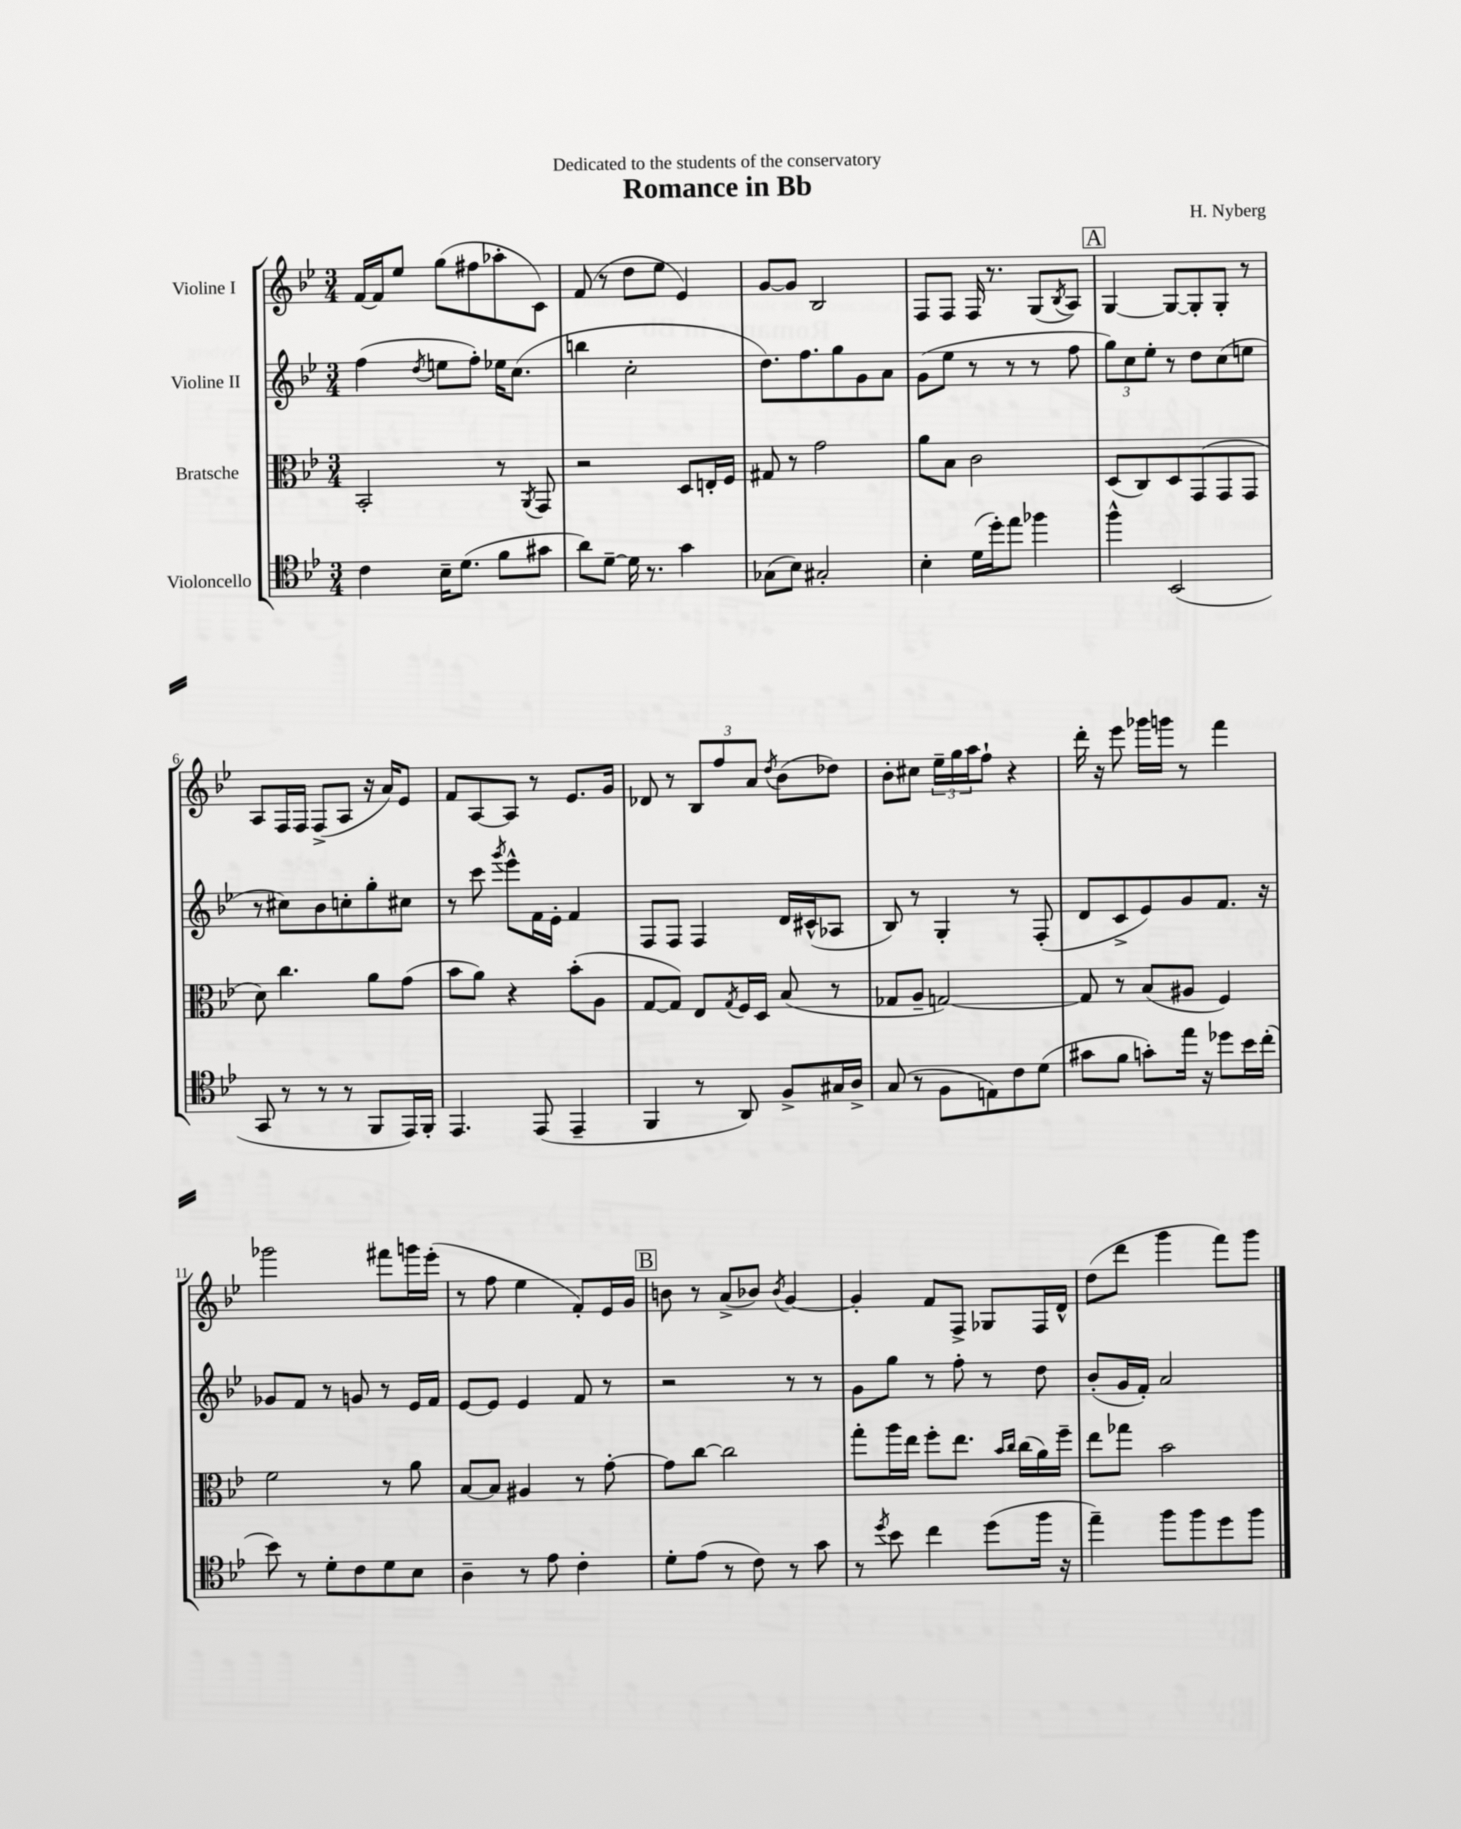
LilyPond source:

\header { title = "Romance in Bb" composer = "H. Nyberg" dedication = "Dedicated to the students of the conservatory" }
<<
\new StaffGroup <<
\new Staff = "s0" \with { instrumentName = "Violine I" } {
    \clef treble \key bes \major \numericTimeSignature \time 3/4
    f'16~ f'16 ees''8 g''8( fis''8 aes''8-. c'8) |
    f'8( r8 d''8 ees''8 ees'4) |
    g'8~ g'8 bes2 |
    f8 f8 f16 r8. g8( \acciaccatura { bes8 } a8) |
    \mark \markup { \box "A" } g4~ g8~ g8-. g8-. r8 |
    a8 f16 f16 f8->( a8 r16 a'16) ees'8 |
    f'8 a8~ a8 r8 ees'8. g'16 |
    des'8 r8 \tuplet 3/2 { bes8 f''8 a'8 } \acciaccatura { d''8 } bes'8( des''8) |
    bes'8-. cis''8 \tuplet 3/2 { ees''16-- g''16 a''16 } f''8-! r4 |
    d'''16-. r16 ees'''8 ges'''16 g'''16 r8 f'''4 |
    ges'''2 fis'''8 g'''16 ees'''16-.( |
    r8 f''8 ees''4 f'8-.) ees'16 g'16 |
    \mark \markup { \box "B" } b'8 r8 a'8->( bes'8) \acciaccatura { bes'8 } g'4~ |
    g'4-. f'8 f8-> ges8 f16 d'16-^ |
    d''8( d'''8 g'''4 f'''8) g'''8 \bar "|." |
}
\new Staff = "s1" \with { instrumentName = "Violine II" } {
    \clef treble \key bes \major \numericTimeSignature \time 3/4
    f''4( \acciaccatura { d''8 } e''8 f''8-.) ees''16 c''8.( |
    b''4 c''2-. |
    d''8.) f''8. g''8 g'8 a'8 |
    g'8( ees''8 r8 r8 r8 f''8 |
    \mark \markup { \box "A" } \tuplet 3/2 { g''8) c''8 ees''8-. } r8 d''8 c''8( e''8 |
    r8 cis''8) bes'8 c''8-. g''8-. cis''8 |
    r8 c'''8 \acciaccatura { g'''8 } ees'''8-^ f'16 ees'16-. f'4 |
    f8 f8 f4 d'16 cis'16-^( aes8 |
    bes8) r8 g4-. r8 f8-.( |
    d'8 c'8-> ees'8) g'8 f'8. r16 |
    ges'8 f'8 r8 g'8 r8 ees'16 f'16 |
    ees'8~ ees'8 ees'4 f'8 r8 |
    \mark \markup { \box "B" } r2 r8 r8 |
    g'8 g''8 r8 f''8-. r8 d''8 |
    bes'8-.( g'16 f'16-.) a'2 \bar "|." |
}
\new Staff = "s2" \with { instrumentName = "Bratsche" } {
    \clef alto \key bes \major \numericTimeSignature \time 3/4
    bes,2-. r8 \acciaccatura { a,8 } g,8 |
    r2 d8 e16-. f16 |
    gis8 r8 g'2 |
    a'8 bes8 c'2 |
    \mark \markup { \box "A" } d8( c8) d8 g,8( g,8 g,8 |
    d'8) c''4. a'8 g'8( |
    bes'8 a'8) r4 bes'8-.( a8 |
    g8~ g8) ees8 \acciaccatura { g8 } f16 d16 bes8( r8 |
    ges8 a8-- g2~) |
    g8 r8 bes8( ais8 f4) |
    f'2 r8 a'8 |
    bes8~ bes8 ais4 r8 g'8~-. |
    \mark \markup { \box "B" } g'8 c''8~ c''2 |
    g''8-. a''16 ees''16 f''8-. ees''8. \grace { bes'16 c''16 } c''16( a'16) f''16-- |
    ees''8 ges''8 bes'2 \bar "|." |
}
\new Staff = "s3" \with { instrumentName = "Violoncello" } {
    \clef tenor \key bes \major \numericTimeSignature \time 3/4
    c'4 bes16-- d'8.( f'8 gis'8 |
    a'8) d'8~-- d'16 r8. g'4 |
    ges8( bes8) gis2-. |
    bes4-. d'16( d''16-.) ees''8 fes''4 |
    \mark \markup { \box "A" } f''4-^ bes,2( |
    g,8 r8 r8 r8 f,8 ees,16) f,16-. |
    ees,4. ees,8( ees,4-- |
    f,4 r8 a,8) f8-> gis16 a16-> |
    g8( r8 f8 e8) c'8 d'8( |
    gis'8 f'8 g'8-.) ees''16 r16 des''8 bes'16 c''16-.( |
    bes'8) r8 d'8-. c'8 d'8 bes8 |
    a4-- r8 ees'8 c'4-. |
    \mark \markup { \box "B" } d'8-. ees'8( r8 c'8) r8 g'8 |
    r8 \acciaccatura { d''8 } bes'8 c''4 d''8( f''16 r16 |
    ees''4--) f''8 f''8 d''8 f''8 \bar "|." |
}
>>
>>
